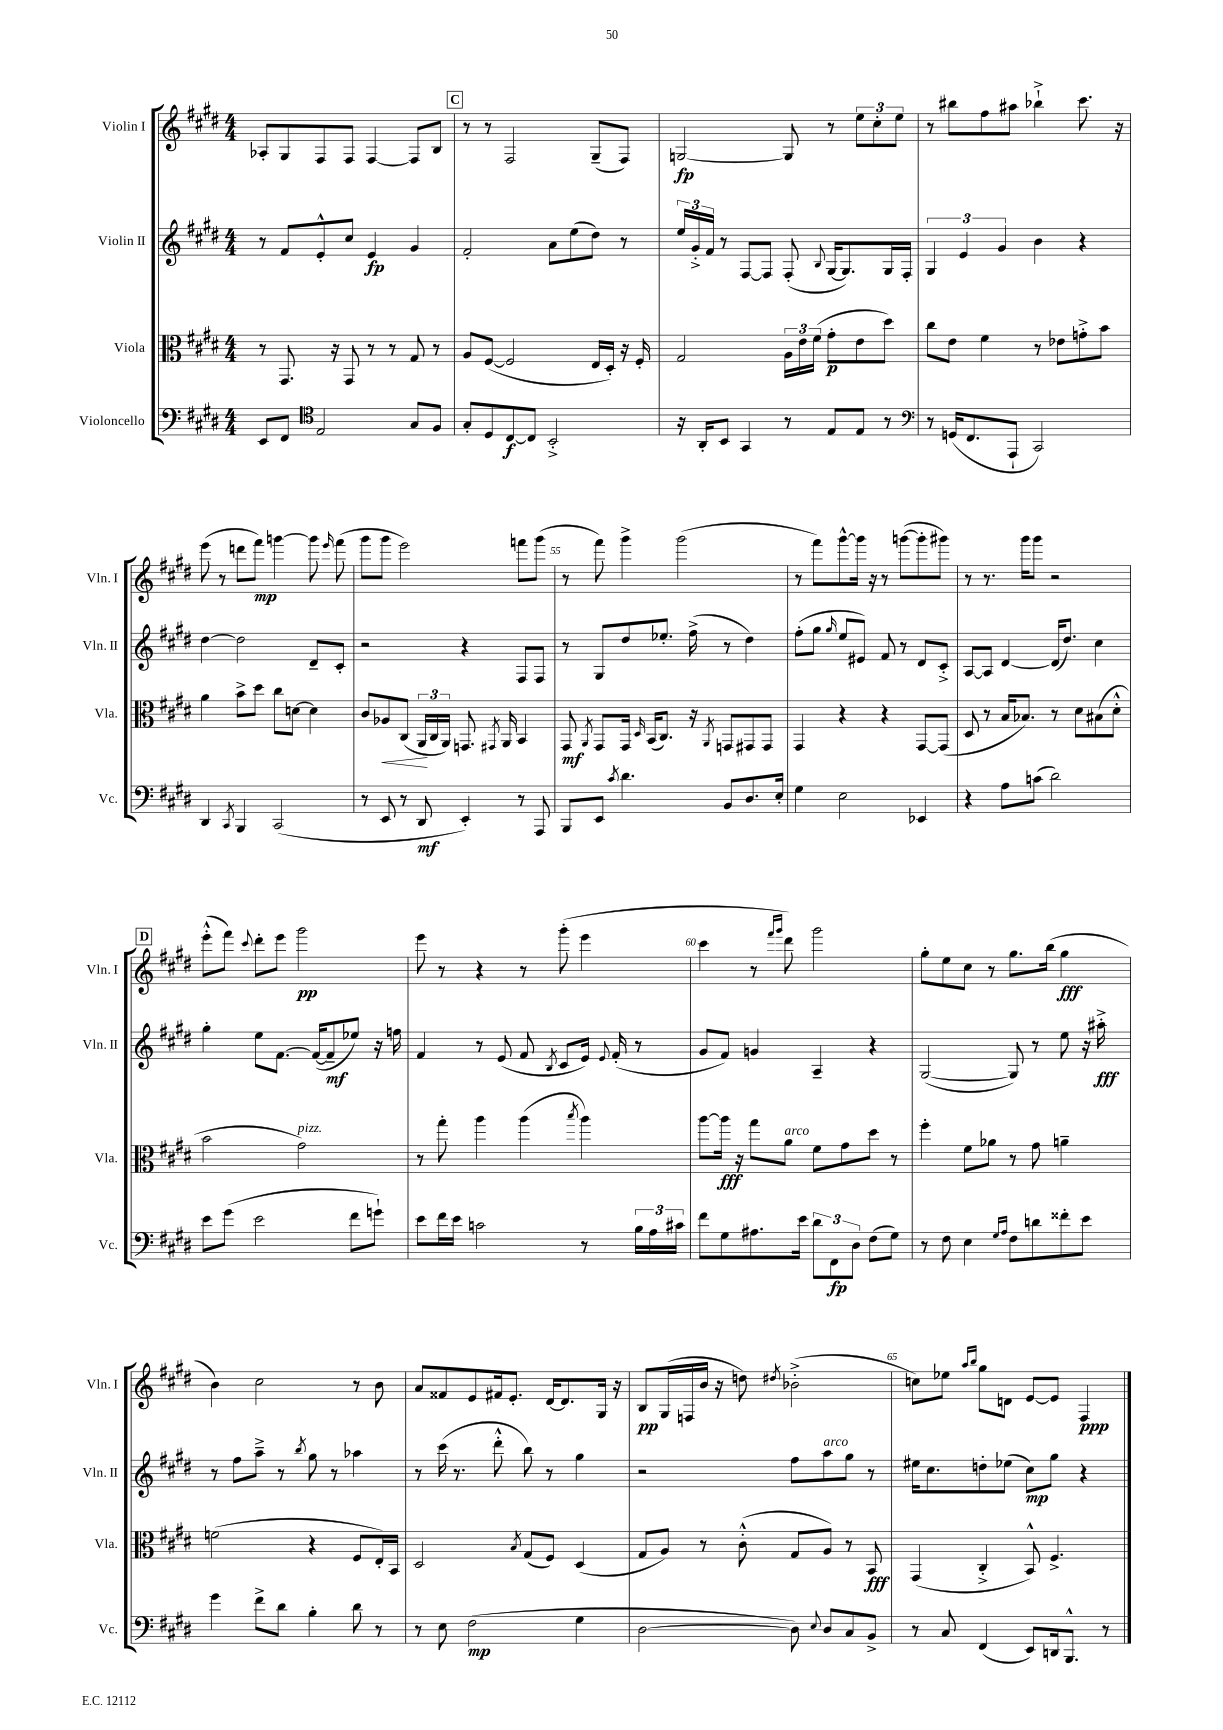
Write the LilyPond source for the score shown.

<<
\new StaffGroup <<
\new Staff = "s0" \with { instrumentName = "Violin I" shortInstrumentName = "Vln. I" } {
    \clef treble \key e \major \numericTimeSignature \time 4/4
    \autoBeamOff aes8[-. gis8 fis8 fis8] fis4~ fis8[ b8] |
    \mark \markup { \box "C" } r8 r8 fis2 gis8[--( fis8]) |
    g2~\fp g8 r8 \tuplet 3/2 { e''8[ cis''8-. e''8] } |
    r8 bis''8[ fis''8 ais''8] bes''4-!-> cis'''8. r16 |
    e'''8( r8 d'''8[ fis'''8]\mp) g'''4~ g'''8 \grace { e'''16 } fis'''8( |
    gis'''8[ gis'''8] e'''2) f'''8[ gis'''8]( |
    r8 fis'''8) gis'''4-> gis'''2( |
    r8 fis'''8[) gis'''8~-^ gis'''16] r16 r8 g'''8[~( g'''8-. gis'''8]) |
    r8 r8. gis'''16[ gis'''8] r2 |
    \mark \markup { \box "D" } e'''8[-.-^( fis'''8]) \appoggiatura { cis'''8 } dis'''8[-. e'''8] gis'''2\pp |
    e'''8 r8 r4 r8 gis'''8-.( e'''4 |
    cis'''4 r8 \grace { fis'''16[ gis'''16] } dis'''8) gis'''2 |
    gis''8[-. e''8 cis''8] r8 gis''8.[ b''16]( gis''4\fff |
    b'4) cis''2 r8 b'8 |
    a'8[ fisis'8 e'8 fis'16 e'8.]-. dis'16[~ dis'8. gis16] r16 |
    b8[\pp gis16( f16 b'16] r16 d''8) \acciaccatura { dis''8 } bes'2-.->( |
    c''8[) ees''8] \grace { a''16[ b''16] } gis''8[ d'8] e'8[~ e'8] fis4\ppp \bar "|." |
}
\new Staff = "s1" \with { instrumentName = "Violin II" shortInstrumentName = "Vln. II" } {
    \clef treble \key e \major \numericTimeSignature \time 4/4
    \autoBeamOff r8 fis'8[ e'8-.-^ cis''8] e'4\fp gis'4 |
    \mark \markup { \box "C" } fis'2-. a'8[ e''8( dis''8]) r8 |
    \tuplet 3/2 { e''16[ gis'16-.-> fis'16] } r8 fis8[~ fis8] fis8-.( \appoggiatura { b8 } gis16[~ gis8.) gis16 fis16]-. |
    \tuplet 3/2 { gis4 e'4 gis'4 } b'4 r4 |
    dis''4~ dis''2 dis'8[-- cis'8]-. |
    r2 r4 fis8[ fis8] |
    r8 gis8[ dis''8 ees''8.]-. fis''16->( r8 dis''4) |
    fis''8[-.( gis''8] \grace { gis''16 } e''8[ eis'8]) fis'8 r8 dis'8[ cis'8]-.-> |
    a8[~ a8] dis'4~ dis'16[( dis''8.]) cis''4 |
    \mark \markup { \box "D" } gis''4-. e''8[ fis'8.]~ fis'16[~( fis'8--\mf ees''8]) r16 f''16 |
    fis'4 r8 e'8( fis'8 \acciaccatura { b8 } cis'8[ e'16]) \appoggiatura { e'8 } fis'16-.( r8 |
    gis'8[ fis'8]) g'4 a4-- r4 |
    gis2~( gis8) r8 e''8 r16 ais''16-.->\fff |
    r8 fis''8[ a''8]---> r8 \acciaccatura { b''8 } gis''8 r8 aes''4 |
    r8 cis'''16( r8. dis'''8-.-^ b''8) r8 gis''4 |
    r2 fis''8[ a''8^\markup { \italic "arco" } gis''8] r8 |
    eis''16[ cis''8. d''8-. ees''8]( cis''8[\mp) gis''8] r4 \bar "|." |
}
\new Staff = "s2" \with { instrumentName = "Viola" shortInstrumentName = "Vla." } {
    \clef alto \key e \major \numericTimeSignature \time 4/4
    \autoBeamOff r8 gis,8. r16 gis,8 r8 r8 gis8 r8 |
    \mark \markup { \box "C" } a8[ fis8]~( fis2 e16[ dis16]-.) r16 fis16-. |
    gis2 \tuplet 3/2 { a16[ e'16 fis'16]( } gis'8[-.\p e'8 dis''8]) |
    cis''8[ e'8] fis'4 r8 ees'8[ g'8-.-> b'8] |
    a'4 b'8[-> dis''8] cis''8[ d'8]~ d'4 |
    cis'8[ aes8\< cis8]( \tuplet 3/2 { a,16[\! cis16 a,16]) } g,8. \acciaccatura { gis,8 } a,16 b,4 |
    gis,8\mf \acciaccatura { a,8 } gis,8[ gis,16] \grace { dis16 } b,16[( cis8.]) r16 \acciaccatura { a,8 } g,8[ gis,8 gis,8] |
    gis,4 r4 r4 gis,8[~ gis,8]( |
    dis8 r8 b16[ bes8.]) r8 dis'8[ bis8( dis'8]-.-^ |
    \mark \markup { \box "D" } b'2 gis'2^\markup { \italic "pizz." }) |
    r8 gis''8-. a''4 a''4( \acciaccatura { b''8 } a''4) |
    a''8[~ a''16]\fff r16 gis''8[ a'8]^\markup { \italic "arco" } fis'8[ gis'8 dis''8] r8 |
    fis''4-. fis'8[ aes'8] r8 gis'8 a'4-- |
    f'2( r4 fis8[ e16-.) b,16] |
    dis2 \acciaccatura { b8 } gis8[( fis8]) dis4( |
    gis8[ a8]) r8 cis'8-.-^( gis8[ a8]) r8 b,8\fff |
    gis,4( cis4-.-> b,8-^) fis4.-> \bar "|." |
}
\new Staff = "s3" \with { instrumentName = "Violoncello" shortInstrumentName = "Vc." } {
    \clef bass \key e \major \numericTimeSignature \time 4/4
    \autoBeamOff e,8[ fis,8] \clef tenor e2 gis8[ fis8] |
    \mark \markup { \box "C" } gis8[-. dis8 cis8~\f cis8] b,2-.-> |
    r16 a,16[-. b,8] gis,4 r8 e8[ e8] r8 |
    \clef bass r8 g,16[( fis,8. a,,8]-! cis,2) |
    dis,4 \acciaccatura { cis,8 } b,,4 cis,2( |
    r8 e,8 r8 dis,8\mf e,4-.) r8 a,,8 |
    b,,8[ e,8] \acciaccatura { cis'8 } dis'4. b,8[ dis8. e16]-. |
    gis4 e2 ees,4 |
    r4 a8[ c'8]( dis'2) |
    \mark \markup { \box "D" } e'8[ gis'8]( e'2 fis'8[ g'8]-!) |
    e'8[ fis'16 e'16] c'2 r8 \tuplet 3/2 { b16[ a16 cis'16] } |
    fis'8[ gis8 ais8. e'16] \tuplet 3/2 { dis'8[ fis,8\fp dis8] } fis8[( gis8]) |
    r8 fis8 e4 \grace { gis16[ a16] } fis8[ d'8 fisis'8-. e'8] |
    gis'4 fis'8[-> dis'8] b4-. dis'8 r8 |
    r8 e8 fis2\mp( gis4 |
    dis2~ dis8) \appoggiatura { e8 } dis8[ cis8 b,8]-> |
    r8 cis8 fis,4( e,8[) d,16 b,,8.]-^ r8 \bar "|." |
}
>>
>>
\layout { \context { \Score currentBarNumber = #49 \override BarNumber.break-visibility = ##(#f #t #t) barNumberVisibility = #(every-nth-bar-number-visible 5) } }
